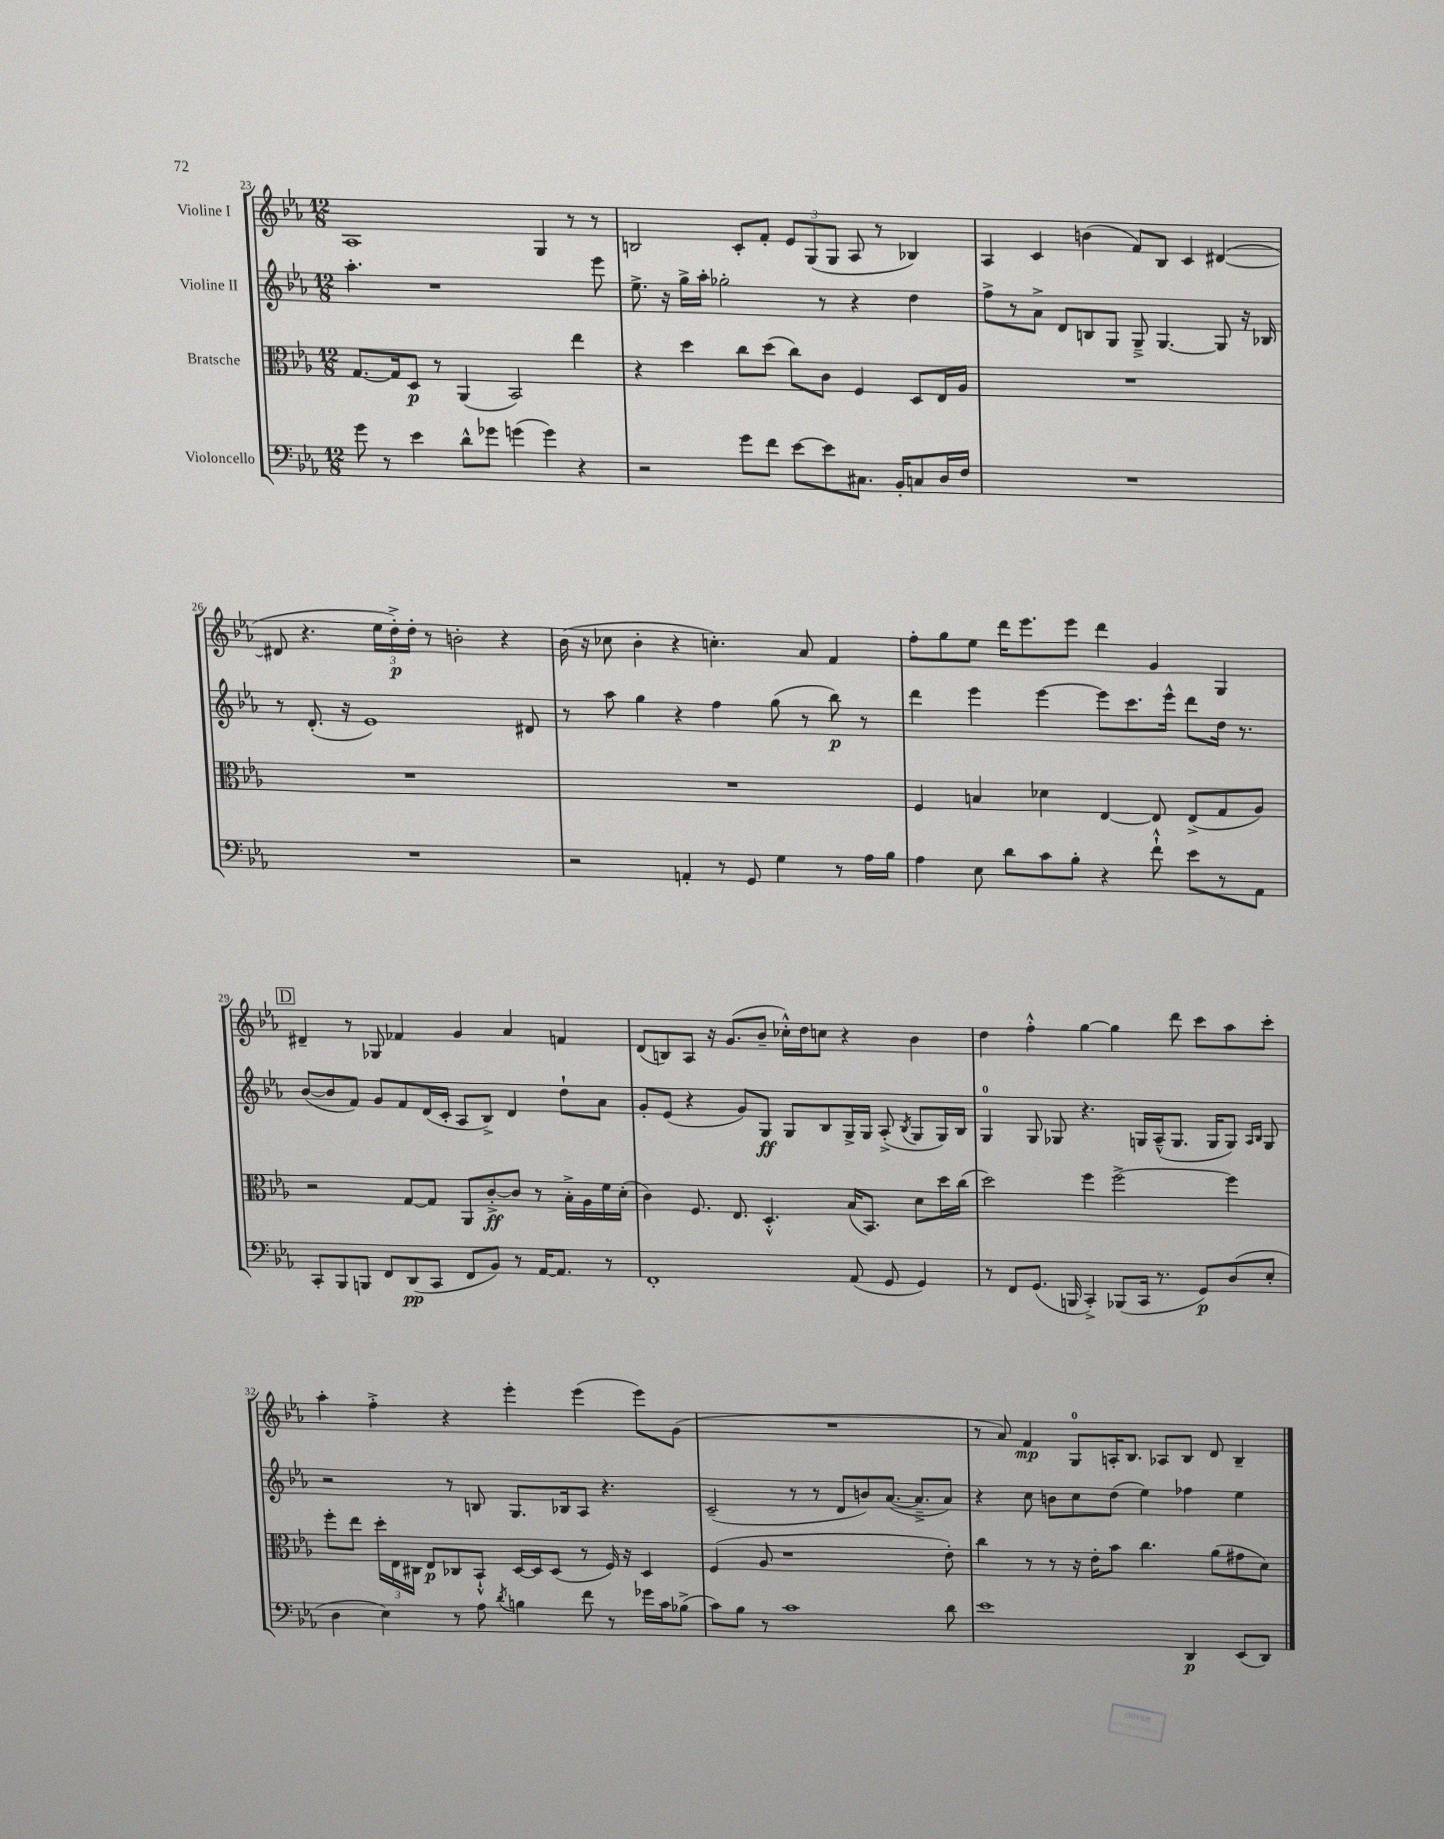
<<
\new StaffGroup <<
\new Staff = "s0" \with { instrumentName = "Violine I" } {
    \clef treble \key ees \major \numericTimeSignature \time 12/8
    \autoBeamOff aes1 g4 r8 r8 |
    b2 c'8[-. f'8]-. \tuplet 3/2 { ees'8[ g8( g8] } aes8 r8 bes4) |
    aes4 c'4 b'4( f'8[) bes8] c'4 dis'4~( |
    dis'8 r4. \tuplet 3/2 { ees''16[ d''16-.->\p) d''16]-. } r8 b'2-. r4 |
    bes'16( r16 ces''8 bes'4-. r4 c''4.-.) aes'8 f'4 |
    f''8[-. g''8 ees''8] d'''16[ ees'''8. ees'''8] d'''4 g'4 g4 |
    \mark \markup { \box "D" } dis'4-- r8 ges8 fes'4 g'4 aes'4 f'4 |
    d'8[( b8) aes8] r16 g'8.[( bes'8]-- ces''16[-.-^) d''16 c''8] r4 bes'4 |
    d''4 f''4-.-^ g''4~ g''4 d'''8 c'''8[ aes''8 c'''8]-. |
    aes''4-. f''4-.-> r4 ees'''4-. ees'''4( ees'''8[) g'8]( |
    R1. |
    r8 aes'8) f'4\mp g8[-0 a16-. bes8.] aes8[ bes8] d'8 bes4-- \bar "|." |
}
\new Staff = "s1" \with { instrumentName = "Violine II" } {
    \clef treble \key ees \major \numericTimeSignature \time 12/8
    \autoBeamOff aes''4.-. r1 ees'''8 |
    ees''8.-> r16 g''16[-> aes''16]-. ges''2-. r8 r4 d''4 |
    f''8[-> r8 aes'8]-> d'8[ b8 g8] g8---> g4.~ g8 r16 bes16 |
    r8 d'8.-.( r16 ees'1) dis'8 |
    r8 aes''8 g''4 r4 f''4 g''8( r8 bes''8\p) r8 |
    d'''4 ees'''4 ees'''4~ ees'''8[ c'''8. ees'''16]-^ d'''8[ d''16] r8. |
    \mark \markup { \box "D" } bes'8[~( bes'8 f'8]) g'8[ f'8 d'16( c'16]-. aes8[ bes8]->) d'4 d''8[-! aes'8] |
    g'8[-. ees'8]( r4 g'8[) g8]\ff g8[ bes8 g16-> g16] aes8-.->( \acciaccatura { bes8 } g8[ g16) bes16] |
    g4-0 g8 ges8 r4. g16[ aes16---^( g8.] g16[ g8]) \grace { aes16[ bes16] } g8 |
    r2 r8 b8 g8.[ bes16 aes8] r4. |
    c'2--( r8 r8 d'8[ b'8) aes'8.]~( aes'8.[---> aes'8]) |
    r4 c''8 b'8[ c''8 d''8]( ees''4) fes''4 ees''4 \bar "|." |
}
\new Staff = "s2" \with { instrumentName = "Bratsche" } {
    \clef alto \key ees \major \numericTimeSignature \time 12/8
    \autoBeamOff g8.[~ g16 d8]\p r8 aes,4( bes,2) ees''4 |
    r4 d''4 c''8[ d''8]( c''8[) c'8] f4 d8[ ees16 aes16] |
    R1. |
    R1. |
    R1. |
    f4 b4 des'4 ees4~ ees8 ees8[->( g8 aes8]) |
    \mark \markup { \box "D" } r2 g8[~ g8] aes,8[ c'8~-.->\ff c'8] r8 bes16[-.-> aes16 f'16 d'16]-.( |
    c'4) f8. ees8. d4.-.-^ bes16[( bes,8.]) d'8[ d''16 c''16]( |
    d''2) f''4 f''2~-> f''4 |
    f''8[-. ees''8] \tuplet 3/2 { d''16[-. ees16 cis16] } ees8[\p ces8 bes,8]-!-^ d16[~ d16 d8]( r8 f16) r16 d4 |
    f4( aes8 r1 ees'8-.) |
    c''4 r8 r8 r16 ees'16[-. bes'8] c''4. aes'8[( gis'8 d'8]) \bar "|." |
}
\new Staff = "s3" \with { instrumentName = "Violoncello" } {
    \clef bass \key ees \major \numericTimeSignature \time 12/8
    \autoBeamOff g'8 r8 ees'4 d'8[-^ ges'8] g'4( g'4) r4 |
    r2 g'8[ f'8] ees'8[~ ees'8 cis8.] bes,16[-. c8 d16 f16] |
    R1. |
    R1. |
    r2 a,4-. r8 g,8 g4 r8 aes16[ bes16] |
    aes4 ees8 d'8[ c'8 bes8]-. r4 f'8-!-^ ees'8[ r8 aes,8] |
    \mark \markup { \box "D" } c,8[-. bes,,8 b,,8] f,8[ d,8\pp( c,8] f,8[ bes,8]) r8 aes,16[~ aes,8.] r8 |
    f,1-. aes,8( g,8 g,4) |
    r8 f,8[ g,8.]( b,,16 c,4-.->) bes,,8[( c,16] r8. g,8[\p) d8( ees8]-. |
    d4 ees4) r8 aes8 \acciaccatura { d'8 } b4 f'8 r8 ges'16[ c'16 bes8]->( |
    c'8[) bes8] r8 c'1 d'8 |
    ees'1 d,4\p ees,8[( d,8]) \bar "|." |
}
>>
>>
\layout { \context { \Score currentBarNumber = #23 } }
